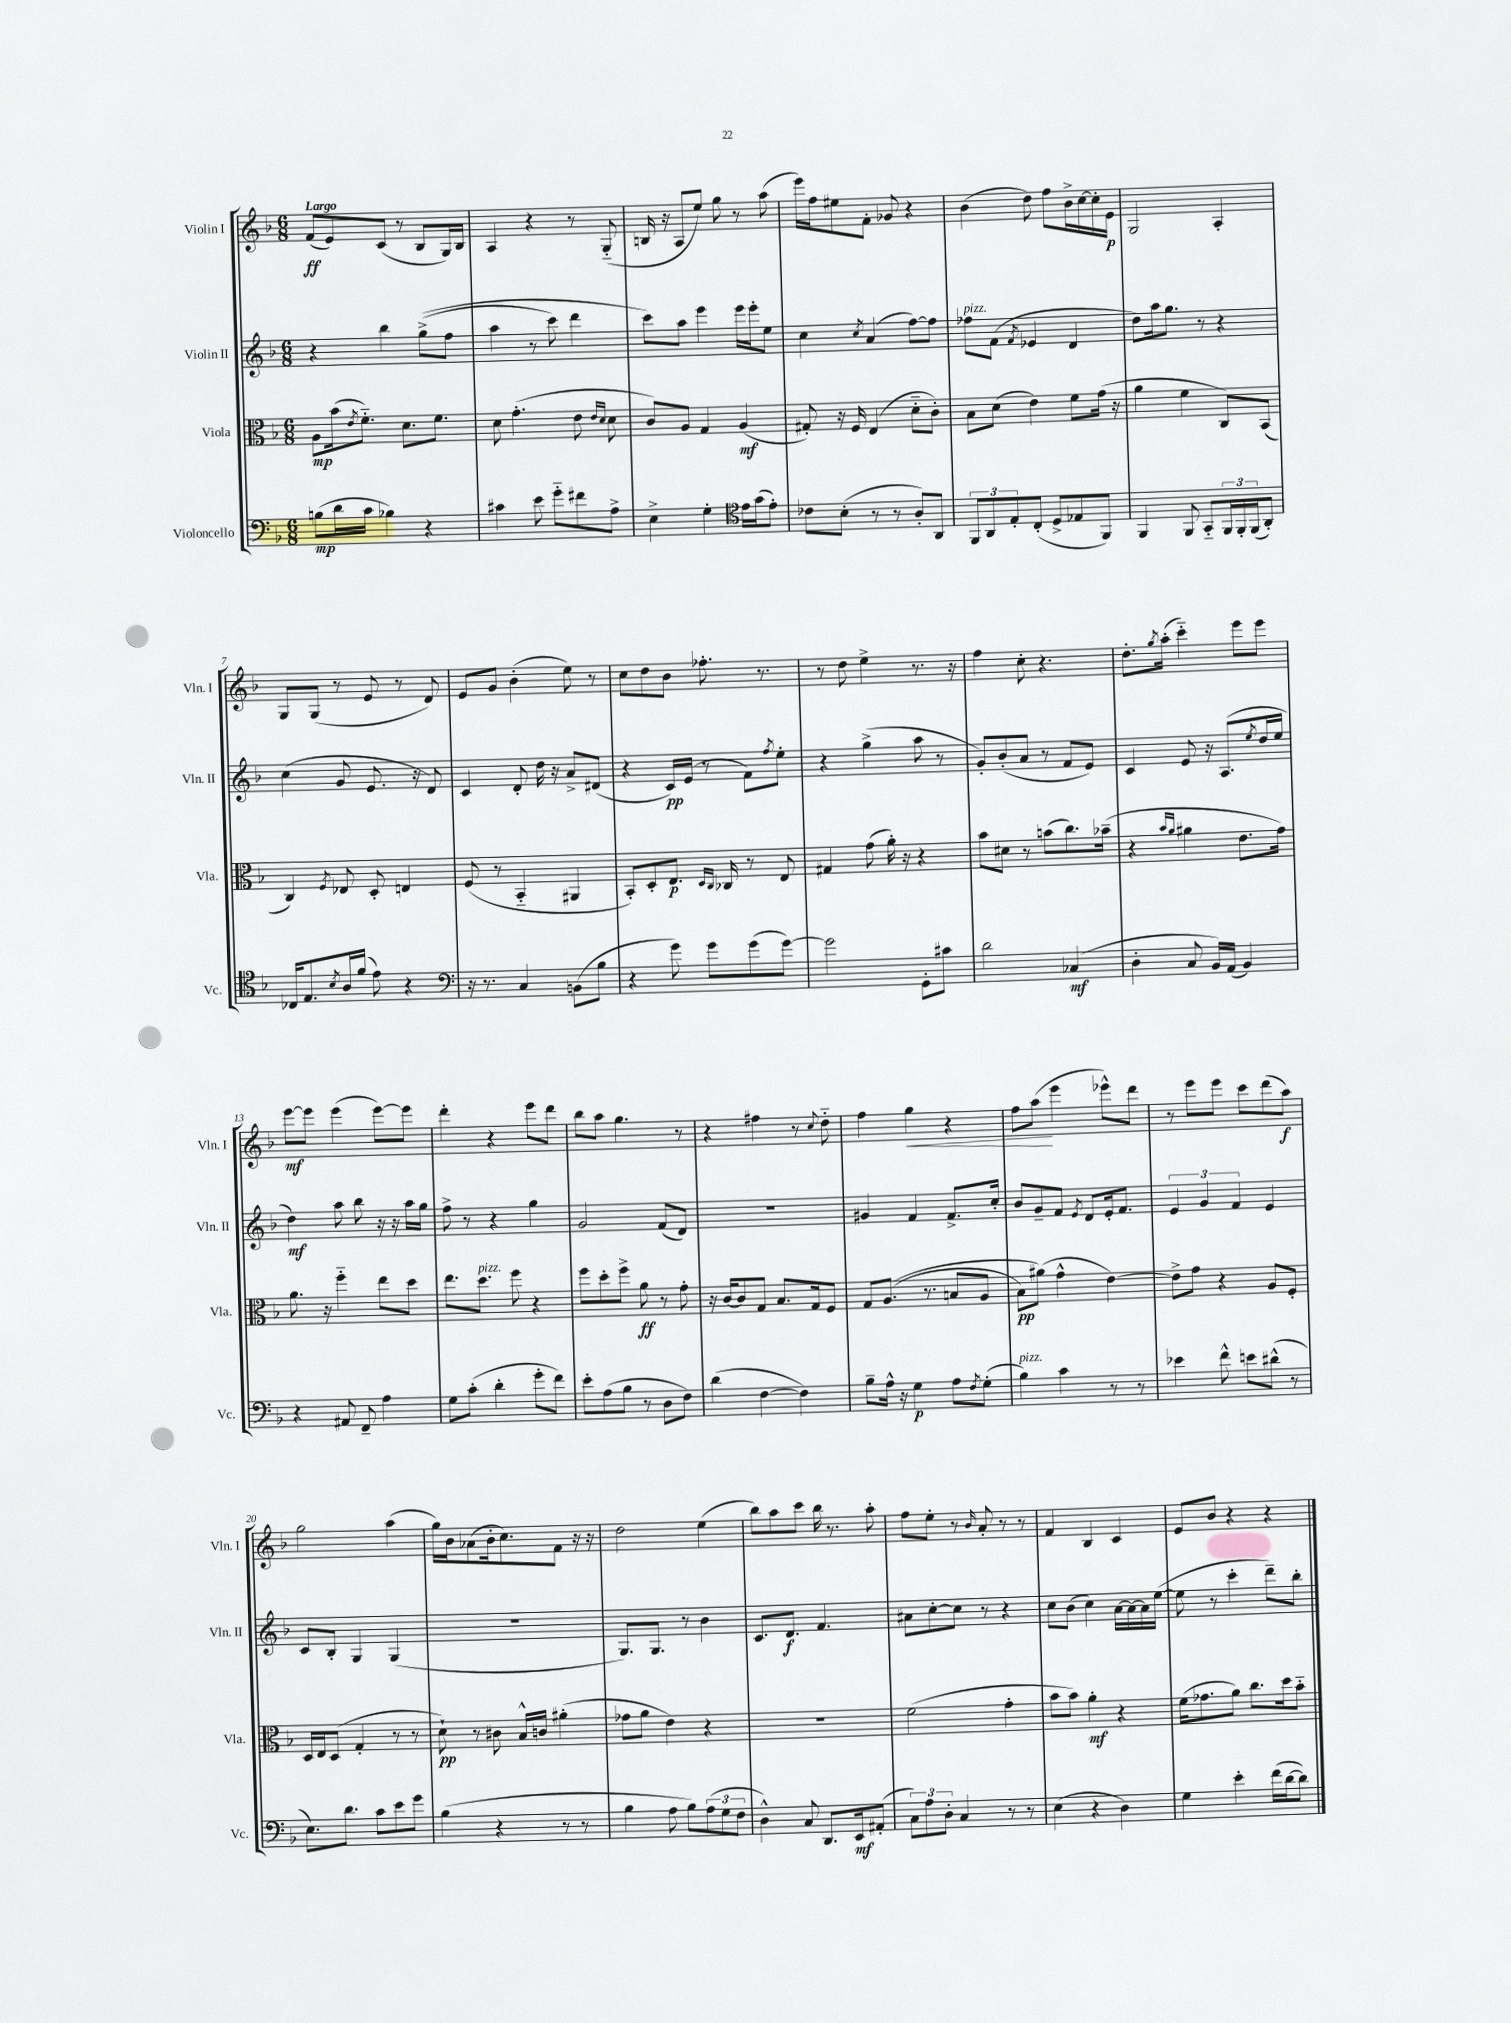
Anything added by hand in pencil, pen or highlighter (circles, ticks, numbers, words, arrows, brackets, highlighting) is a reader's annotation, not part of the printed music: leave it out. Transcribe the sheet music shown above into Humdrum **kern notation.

**kern	**kern	**kern	**kern
*staff4	*staff3	*staff2	*staff1
*clefF4	*clefC3	*clefG2	*clefG2
*k[b-]	*k[b-]	*k[b-]	*k[b-]
*M6/8	*M6/8	*M6/8	*M6/8
(8B\L	8A\L	4r	(8f/L
16d\L	(16b-\k	.	8e/)
.	8qe/	.	.
16c\JJ	8.f'~\J)	.	.
4B-\)	.	4bb-\	(8c/J
.	8.d\L	.	8r
4r	.	&((8gg^\L	8B-/L
.	8.f\J	.	.
.	.	8ff\J	16G/L)
.	.	.	16B-/JJ
=	=	=	=
4c#\	8d\	4aa\	4A/
.	(4.g'\	.	.
8e\	.	8r	4r
8g'~\L	.	8ccc\)	.
8f#\	8e\	4ddd\	8r
.	16qqe/LL	.	.
.	16qqd/JJ	.	.
8A^\J	8d\	.	(8G'~/
=	=	=	=
4E^\	8c/L)	8ccc\L&)	16B/
.	.	.	16r
.	8A/J	8aa\J	8A/L
4G'\	4G/	4eee\	8ee/J)
.	.	.	8gg\
*clefC4	*	*	*
16e\LL	(4A/	16eee\LL	8r
(16g\J	.	16eee'\J	.
8e'\J)	.	8ee\J	(8aa\
=	=	=	=
8c-\L	8G#'/)	4cc\	16eee\LL)
.	.	.	16ff\J
(8B-'\J	16r	.	8ee#\
.	16F/	.	.
.	.	8qcc/	.
8r	(4E/	(4a/	8f'\J
8r	.	.	8g-/
8A'/L)	8d'~\L	[8ff\L)	4r
8AA/J	8c'\J)	8ff\]J	.
=	=	=	=
12FF/L	8B-\L	8ff-\L	(4b-\
12AA/	.	.	.
.	(8d\J	(8f\J	.
12E'/	.	.	.
.	.	8qf/	.
(8C'/J	4e\)	4e-/	8dd\)
8D^/L	.	.	8ff\L
8E-/	8f\L	4d/	16b-^\L
.	.	.	[16cc\
8FF/J)	(16g\Jk	.	16cc'\]
.	16r	.	16e\JJ
=	=	=	=
4FF/	4a\	8dd\L)	2G/
.	.	16aa\k	.
.	.	8.gg\J	.
8FF/	4f\	.	.
8GG'~/L	.	8r	.
24FF/L	8C/L)	4r	4A'/
24FF'/	.	.	.
(24FF/J	.	.	.
8AA'/J)	(8BB-/J	.	.
=	=	=	=
16C-/LK	4C/)	(4cc\	8G/L
8.E/	.	.	.
.	.	.	(8G/J
8qB-/	8qF/	.	.
16A/L	8E-/	8g/	8r
(16f/JJ	.	.	.
8e\)	8D'/	8.e/	8e/
4r	4E/	.	8r
.	.	16r	.
.	.	8d/)	8d/)
=	=	=	=
*clefF4	*	*	*
16r	(8F/	4c/	8e/L
8.r	.	.	.
.	8r	.	8g/J
4C/	4BB-'~/	8d'/	(4b-'\
.	.	16dd\	.
.	.	16r	.
(8BB\L	4AA#/	8a^/L	8ee\)
8B-\J	.	(8d#/J	8r
=	=	=	=
4r	8BB-'/L)	4r	8cc\L
.	8D'/	.	8dd\
8g\)	8.E/J	16c/LL)	8b-\J
.	.	(16e/JJ	.
8g\L	.	8r	8.ff-'\
.	16qqD/LL	.	.
.	16qqC/JJ	.	.
.	16C-/	.	.
(8g\	8r	8f\L)	.
.	.	.	8.r
.	.	8qff/	.
[8g\J)	8E/	8ee'\J	.
=	=	=	=
2g\]	4G#/	4r	8r
.	.	.	8dd\
.	(8g\	(4gg^\	4ee^\
.	16a'\)	.	.
.	16r	.	.
8GG'\L	4r	8aa\	8.r
8c#\J	.	8r	.
.	.	.	16r
=	=	=	=
2d\	8b-\L	8g'/L)	4ff\
.	8d#\J	(8b-'/	.
.	8r	8a/J	8cc'\
.	(8b\L	8r	4.r
(4C-/	8.cc\)	8f/L	.
.	.	8e/J)	.
.	(16b-~\Jk	.	.
=	=	=	=
4D'\	4r	4c/	8.dd'\L
.	.	.	8qgg/
.	.	.	(16aa'\Jk
.	16qqb-/LL	.	.
.	16qqa/JJ	.	.
8C/	4a#\	8e/	4ccc'~\)
16BB-/LL)	.	16r	.
(16AA/JJ	.	(8.A/L	.
4BB-/)	8.e\L	.	8eee\L
.	.	8qee/	.
.	.	16dd/L	8eee\J
.	16g\Jk)	16ee/JJ	.
=	=	=	=
4r	8.a\	4dd\)	[8eee\L
.	.	.	8eee\]J
.	16r	.	.
8AA#/	4ff'~\	8aa\	(4eee\
8FF~/	.	8bb-\	.
4A\	8ee\L	16r	[8eee\L)
.	.	16r	.
.	8dd\J	16aa\LL	8eee\]J
.	.	16gg\JJ	.
=	=	=	=
8G\L	8.ee\L	8ff^\	4ddd'\
(8c'\J	.	8r	.
.	8.dd\J	.	.
4d'\	.	4r	4r
.	8ff\	.	.
8g'\L	4r	4gg\	8eee\L
8f\J)	.	.	8ddd\J
=	=	=	=
8e'\L	8ff\L	2g/	8bb-\L
(8A\	8dd'\	.	8aa\J
8B-\J	8ff^\J	.	4.gg\
8r	8a\	.	.
8D\L	8r	(8f/L	.
8F\J)	8g'\	8d/J)	8r
=	=	=	=
(4d\	16r	2.r	4r
.	[16c/LK	.	.
.	8c/]	.	.
[4F\	8G/J	.	4ff#\
.	8.B-/L	.	.
4F\])	.	.	8r
.	16G/k	.	.
.	.	.	8qqcc/
.	8F/J	.	8dd'~\
=	=	=	=
8B-~\L	8G/L	4g#/	4ff\
16A^^\Jk	&((8.A/J	.	.
16r	.	.	.
4G\	.	4f/	4gg\
.	8.r	.	.
8A\L	8B/L	8.f^/L	4r
8qF/	.	.	.
(8G'\J	8A/J	.	.
.	.	16cc'/Jk	.
=	=	=	=
4B-\)	8B-\L)	8b-/L	8ff\L
.	(8a#\J&)	8g~/	(8aa\J
4c\	4g^^\	8f/J	4eee\
.	.	8qe/	.
.	.	8d/L	.
8r	[4e\)	16e'/k	8eee-^^\L)
.	.	8.f/J	.
8r	.	.	8ddd\J
=	=	=	=
4e-\	8e^\]L	6e/	8r
.	8g\J	.	8eee\L
.	.	6g/	.
8f^^\	4r	.	8eee\J
.	.	6f/	.
8e\L	.	.	8ccc\L
(8d#^^\J	8A/L	4e/	(8ddd\
8r	8F'/J	.	8aa\J)
=	=	=	=
8.E\L)	16D/LL	8c/L	2gg\
.	16E/J	.	.
.	(8D/J	8B-'/J	.
8.d\J	.	.	.
.	4G'/	4G/	.
8c\L	.	.	.
8e\	8r	(4G/	(4aa\
8g\J	8r	.	.
=	=	=	=
(4B-\	8d`\)	2.r	16gg\LL)
.	.	.	16b-\J
.	8r	.	(8a-\
4r	8c#\	.	16b-'\k
.	.	.	8.cc\)
.	16B-^^/LL	.	.
.	16c/JJ	.	.
8r	(4a#'\	.	8f\J
8r	.	.	16r
.	.	.	16r
=	=	=	=
4B-\	8g-\L	8.G/L)	2dd\
.	8a\J	.	.
.	.	8.G/J	.
8A\	4e\)	.	.
8B-\L)	.	8r	.
(12A\	4r	4b-\	(4ee\
12G\	.	.	.
12F\J	.	.	.
=	=	=	=
4D^^\)	2.r	8.c/L	8bb-\L)
.	.	.	8aa\
.	.	8.d/J	.
8C/	.	.	8ccc\J
8.DD/L	.	4.f/	16bb-\
.	.	.	8.r
16EE/k	.	.	.
(8AA#'/J	.	.	8aa'\
=	=	=	=
12C\L)	(2f\	8a#\L	8ff\L
12A\	.	.	.
.	.	[8cc'\	8ee'\J
12D'\J	.	.	.
4C/	.	8cc\]J	8r
.	.	.	16qqb-/
.	.	8r	8a'/
8r	4g'\	4r	8r
8r	.	.	8r
=	=	=	=
(4E\	8b-\L	8cc\L	4f/
.	8b-\J)	(8b-\J	.
4r	4a'\	4cc\)	4B-/
4D\)	4r	[16a\LL	4c/
.	.	16a\_	.
.	.	16a\]	.
.	.	([16ee\JJ	.
=	=	=	=
4G\	(16f\LK	8ee\]	8e/L
.	8.g-\	.	.
.	.	8r	8b-/J
4e'\	8a\J)	4ccc'\	4r
.	8.cc\L	.	.
(16f\LL	.	8ddd~\L)	4r
[16d\J	16dd\k	.	.
8d\]J)	8b-'~\J	8bb-'\J	.
==	==	==	==
*-	*-	*-	*-
